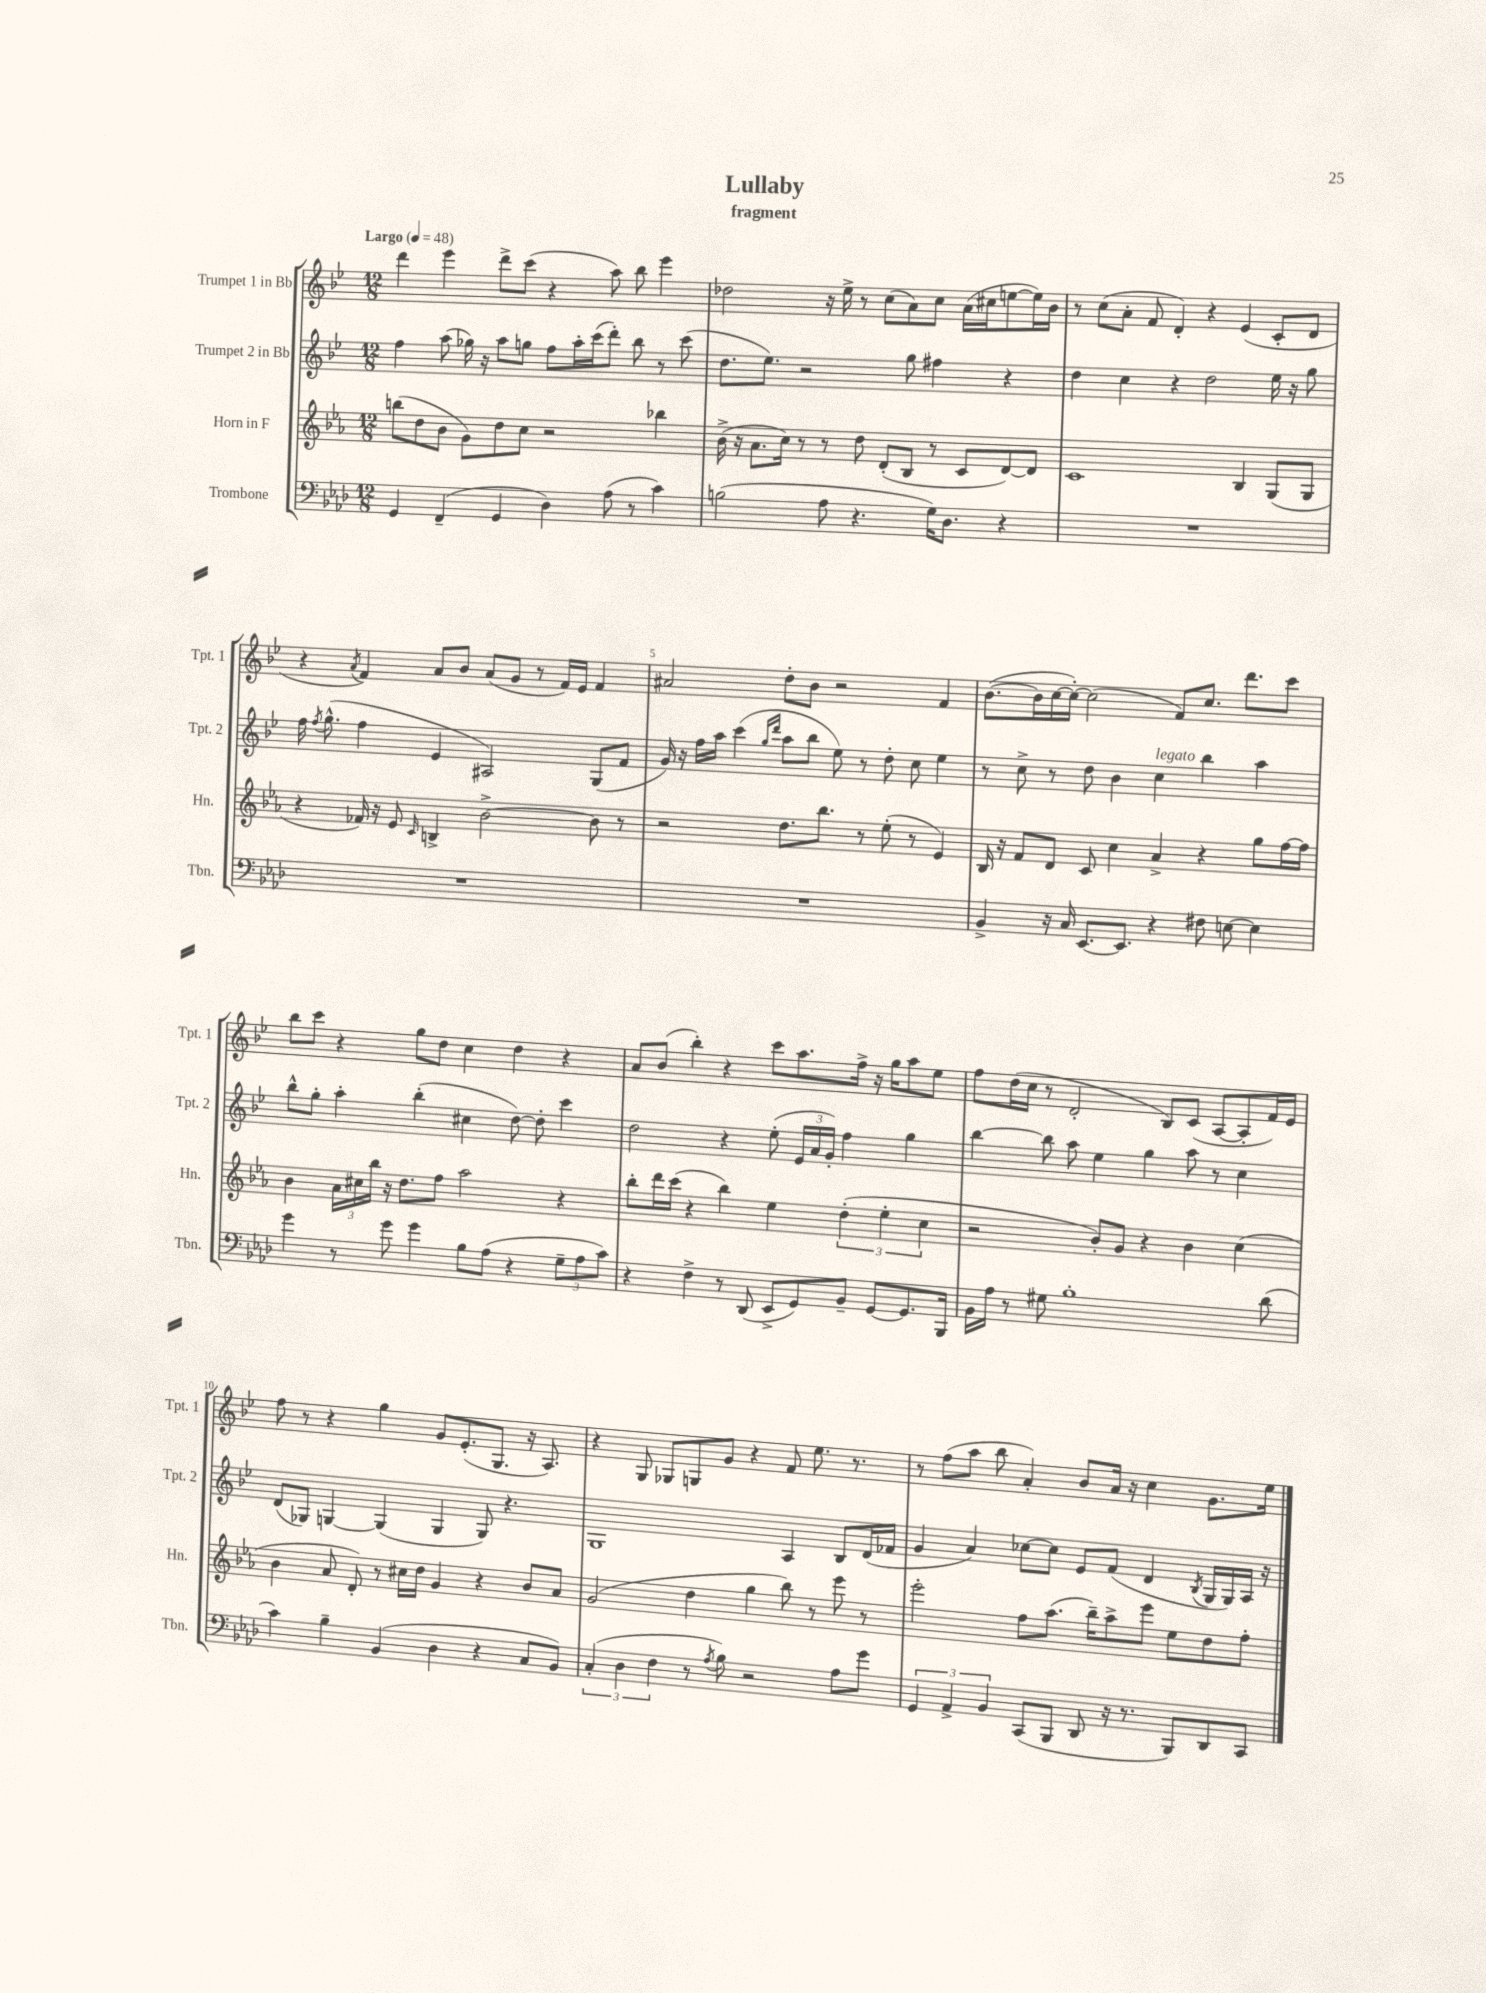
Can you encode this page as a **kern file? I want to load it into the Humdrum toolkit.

**kern	**kern	**kern	**kern
*staff4	*staff3	*staff2	*staff1
*clefF4	*clefG2	*clefG2	*clefG2
*k[b-e-a-d-]	*k[b-e-a-]	*k[b-e-]	*k[b-e-]
*M12/8	*M12/8	*M12/8	*M12/8
*MM48	*MM48	*MM48	*MM48
4GG	(8bb	4ff	4ddd
.	8dd	.	.
(4FF~	8b-	(8aa	4eee-
.	8g)	16gg-)	.
.	.	16r	.
4GG	8dd	8aa	8ddd^
.	8cc	8gg	(8ccc
4D-)	2r	8ff	4r
.	.	16aa'	.
.	.	(16ccc	.
(8A-	.	8ddd')	8aa)
8r	.	8bb-	8bb-
4c)	4bb-	8r	4eee-
.	.	(8ccc	.
=	=	=	=
(2B	(16b-^	8.dd	2dd-
.	16r	.	.
.	8.a-	.	.
.	.	8.ee-)	.
.	16cc)	.	.
.	8r	2r	.
8A-	8r	.	16r
.	.	.	16ee-^
4.r	8dd	.	8r
.	(8d'	.	(8cc
.	8B-	8gg	8a)
16G)	8r	4ff#	8cc
8.D-	.	.	.
.	8c	.	(16a
.	.	.	16cc#
4r	[8d)	4r	[8ee
.	8d]	.	16ee])
.	.	.	16b-
=	=	=	=
1.r	1c	4dd	8r
.	.	.	(8cc
.	.	4cc	8a'
.	.	.	8f
.	.	4r	4d')
.	.	2dd	4r
.	4B-	.	(4e-
.	(8G	16ee-	8c'
.	.	16r	.
.	8G	8gg	8d
=	=	=	=
1.r	4r	16ff	4r
.	.	8qff	.
.	.	(8.gg^^	.
.	.	.	8qa
.	16f-)	4ff	4f)
.	16r	.	.
.	8e-	.	.
.	16qqc	.	.
.	4B^	4e-	8a
.	.	.	8b-
.	[2b-^	2A#)	(8a
.	.	.	8g
.	.	.	8r
.	.	.	16f)
.	.	.	16e-
.	8b-]	(8G	4f
.	8r	8f	.
=	=	=	=
1.r	2r	16g)	2a#
.	.	16r	.
.	.	16ff	.
.	.	16aa	.
.	.	(4ccc	.
.	.	16qqgg	.
.	.	16qqddd	.
.	8.dd	8aa	8dd'
.	.	8bb-	8b-
.	8.bb-	.	.
.	.	8ee-)	2r
.	8r	8r	.
.	(8ee-'	8dd'	.
.	8r	8cc	.
.	4e-)	4ee-	4f
=	=	=	=
4BB-^	16B-	8r	([8.b-
.	16r	.	.
.	8f	8cc^	.
.	.	.	16b-]
16r	8d	8r	[16cc
16C	.	.	16cc'_)
[8.EE-	8c	8dd	(2cc]
.	4cc	4b-	.
8.EE-]	.	.	.
4r	4a-^	4cc	.
.	.	.	8f)
8F#	4r	4bb-	8.cc
[8E	.	.	.
.	.	.	8.ddd
4E]	8gg	4aa	.
.	[16ff	.	8ccc
.	16ff]	.	.
=	=	=	=
4g	4b-	8bb-^^	8bb-
.	.	8gg'	8ccc
8r	24a-	4aa'	4r
.	24cc#	.	.
.	24bb-	.	.
8g	16r	.	.
.	8.dd	.	.
4g	.	(4bb-'	8gg
.	8ff	.	8dd
8B-	2aa-	4cc#	4cc
(8A-	.	.	.
4r	.	[8dd)	4dd
.	.	8dd']	.
12G~	4r	4ccc	4r
12A-	.	.	.
12c)	.	.	.
=	=	=	=
4r	8bb-'	2dd	8a
.	16ddd	.	(8b-
.	(16ccc	.	.
4F^	4r	.	4bb-')
8r	4bb-)	4r	4r
(8DD-	.	.	.
8EE-^	4ee-	(8ee-'	8ccc
8GG)	.	24e-	8.aa
.	.	24a	.
.	.	24g')	.
8BB-~	(6dd'	4ff	.
.	.	.	16ff^
[8GG	.	.	16r
.	6ee-'	.	.
.	.	.	16gg
8.GG]	.	4gg	8aa
.	6cc	.	.
.	.	.	8ee-
16BBB-	.	.	.
=	=	=	=
16BB-	2r	[4bb-	8ff
16A-	.	.	.
8r	.	.	(16dd
.	.	.	16cc
8G#	.	8bb-]	8r
1B-'	.	8aa	2d'
.	8b-')	4ee-	.
.	8g	.	.
.	4r	4gg	.
.	.	.	8B-)
.	4b-	8aa	(8c
.	.	8r	[8A
.	(4cc	4cc	8A']
(8d-	.	.	16f)
.	.	.	16e-
=	=	=	=
4c)	4b-	(8d	8ff
.	.	8G-)	8r
4B-~	8a-	[4G	4r
.	8d')	.	.
(4BB-	8r	(4G]	4gg
.	16cc#	.	.
.	16dd	.	.
4D-	4g	4G	8g
.	.	.	(8.e-'
4r	4r	8G)	.
.	.	.	8.G
.	.	4.r	.
8C	8b-	.	16r
.	.	.	8.A)
8BB-)	8a-	.	.
=	=	=	=
(6C'	(2g	1G	4r
6D-	.	.	.
.	.	.	8G
6F	.	.	.
.	.	.	8G-
8r	4dd	.	8G
8qA-	.	.	.
8B-)	.	.	8g
2r	4gg	.	4r
.	8bb-)	4A	8f
.	8r	.	8.ee-
8A-	8eee-	8B-	.
.	.	.	8.r
8g	8r	(16d	.
.	.	16f-	.
=	=	=	=
6GG	2eee-'	4g	8r
.	.	.	(8ff
6AA-^	.	.	.
.	.	4a)	8aa
6BB-	.	.	.
.	.	.	8bb-
(8CC	8ff	[8cc-	4a')
8BBB-	(8.aa-	8cc-]	.
8DD-	.	8e-	8b-
.	16bb-~)	.	.
16r	8aa-^	(8f	16a
8.r	.	.	16r
.	8eee-	4d	4cc
8BBB-)	8ee-	.	.
.	.	8qB-	.
8DD-	8dd	16G	8.g
.	.	16G)	.
8CC	8ff'	16A	.
.	.	16r	16ee-
==	==	==	==
*-	*-	*-	*-
